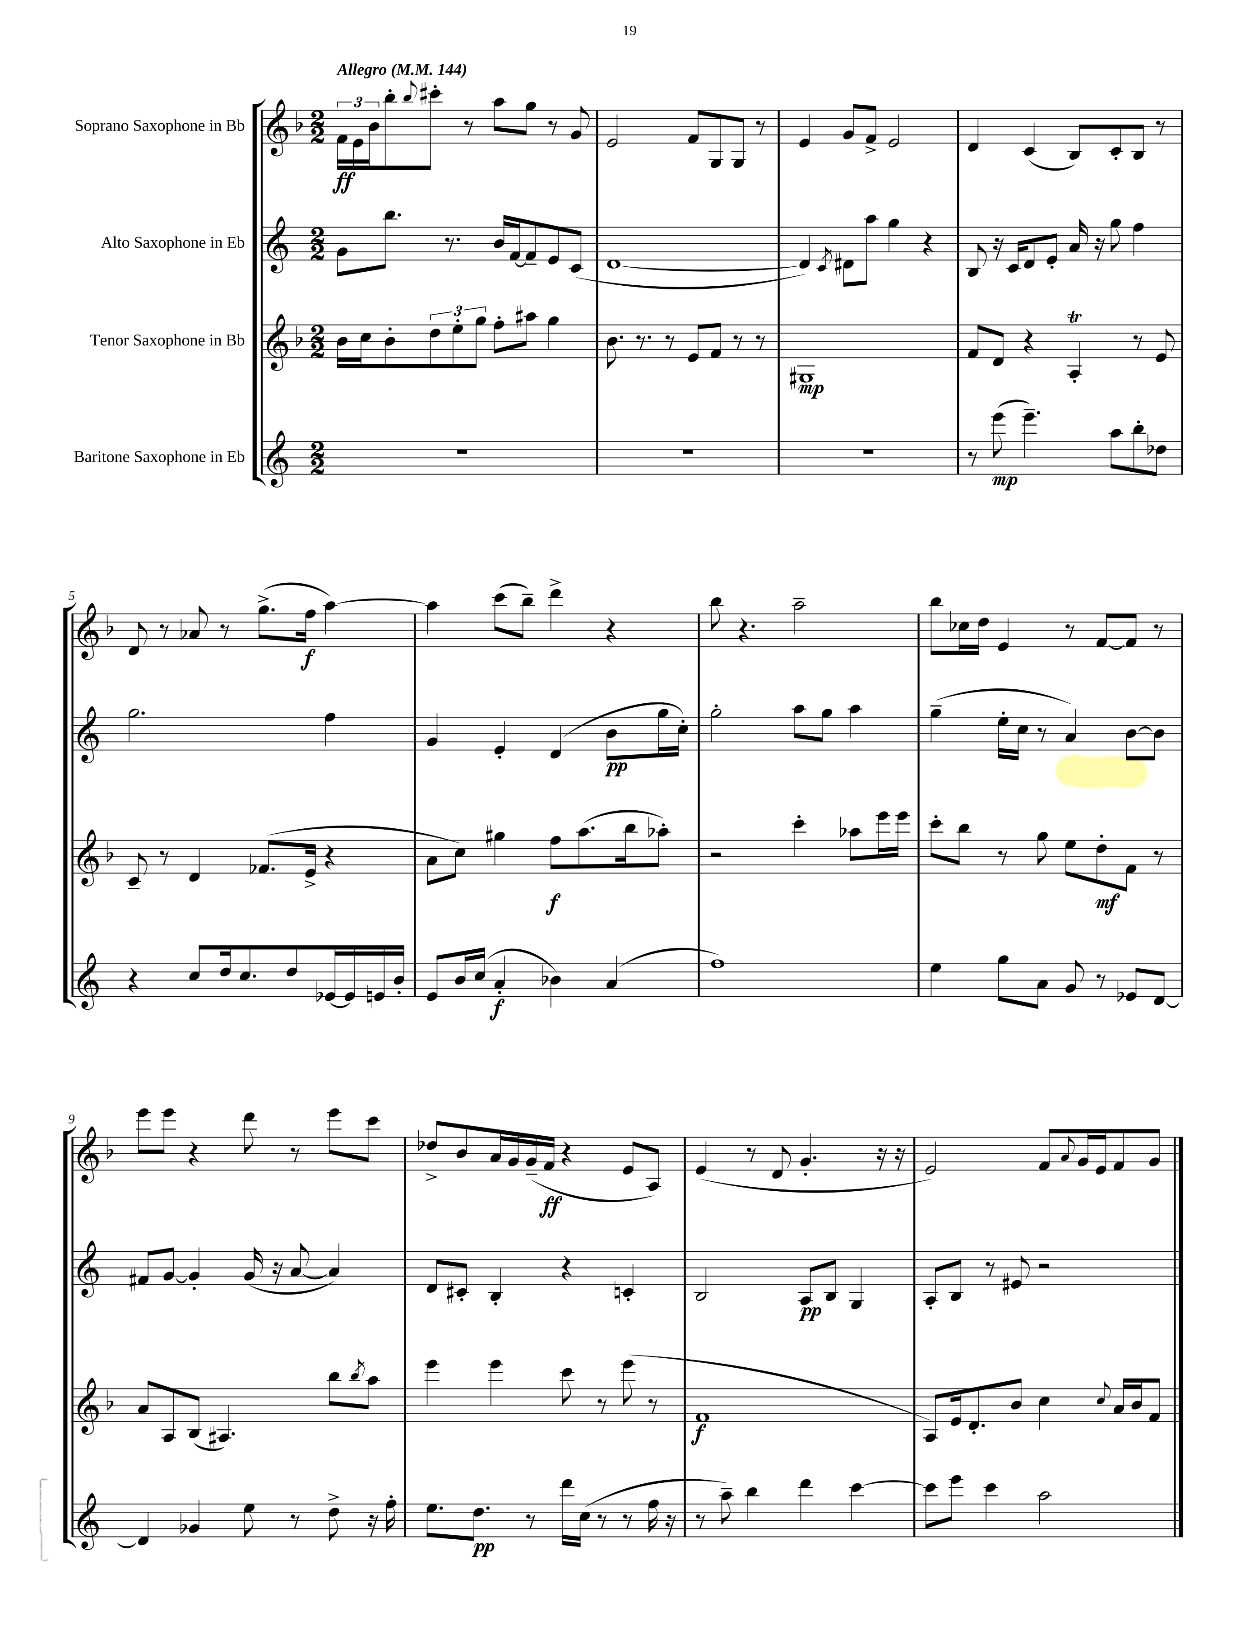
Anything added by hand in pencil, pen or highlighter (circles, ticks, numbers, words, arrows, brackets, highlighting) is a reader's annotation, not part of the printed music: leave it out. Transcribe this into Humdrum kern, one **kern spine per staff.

**kern	**dynam	**kern	**dynam	**kern	**dynam	**kern	**dynam
*part4	*part4	*part3	*part3	*part2	*part2	*part1	*part1
*staff4	*staff4	*staff3	*staff3	*staff2	*staff2	*staff1	*staff1
*I"Baritone Saxophone in Eb	*	*I"Tenor Saxophone in Bb	*	*I"Alto Saxophone in Eb	*	*I"Soprano Saxophone in Bb	*
*clefG2	*	*clefG2	*	*clefG2	*	*clefG2	*
*k[]	*	*k[b-]	*	*k[]	*	*k[b-]	*
*M2/2	*	*M2/2	*	*M2/2	*	*M2/2	*
*MM144	*	*MM144	*	*MM144	*	*MM144	*
=1	=1	=1	=1	=1	=1	=1	=1
!	!	!	!	!	!	!LO:TX:a:B:t=Allegro	!
1r	.	16b-\LL	.	8g\L	.	24f\LL	ff
.	.	.	.	.	.	24e\	.
.	.	16cc\J	.	.	.	.	.
.	.	.	.	.	.	24b-\J	.
.	.	8b-'\	.	8.bb\J	.	8bb-'\	.
.	.	.	.	.	.	8qqbb-/	.
.	.	12dd\	.	.	.	8ccc#X'\J	.
.	.	.	.	8.r	.	.	.
.	.	12ee'\	.	.	.	.	.
.	.	.	.	.	.	8r	.
.	.	12gg\J	.	.	.	.	.
.	.	8ff'\L	.	16b/LL	.	8aa\L	.
.	.	.	.	[16f/J	.	.	.
.	.	8aa#X\J	.	8f~/]	.	8gg\J	.
.	.	4gg\	.	8e/	.	8r	.
.	.	.	.	(8c/J	.	8g/	.
=2	=2	=2	=2	=2	=2	=2	=2
1r	.	8.b-\	.	[1d	.	2e/	.
.	.	8.r	.	.	.	.	.
.	.	8r	.	.	.	.	.
.	.	8e/L	.	.	.	8f/L	.
.	.	8f/J	.	.	.	8G/	.
.	.	8r	.	.	.	8G/J	.
.	.	8r	.	.	.	8r	.
=3	=3	=3	=3	=3	=3	=3	=3
1r	.	1G#X	mp	4d/])	.	4e/	.
.	.	.	.	8qc/	.	.	.
.	.	.	.	8d#X\L	.	8g/L	.
.	.	.	.	8aa\J	.	8f^/J	.
.	.	.	.	4gg\	.	2e/	.
.	.	.	.	4r	.	.	.
=4	=4	=4	=4	=4	=4	=4	=4
8r	.	8f/L	.	8B/	.	4d/	.
(8eee\	mp	8d/J	.	16r	.	.	.
.	.	.	.	16c/KL	.	.	.
4.eee~\)	.	4r	.	8d/	.	(4c/	.
.	.	.	.	8e'/J	.	.	.
.	.	4At'/	.	16a/	.	8B-/L)	.
.	.	.	.	16r	.	.	.
8aa\L	.	.	.	8gg\	.	8c'/	.
8bb'\	.	8r	.	4ff\	.	8B-/J	.
8dd-X\J	.	8e/	.	.	.	8r	.
!!LO:LB:g=z
=5	=5	=5	=5	=5	=5	=5	=5
4r	.	8c~/	.	2.gg\	.	8d/	.
.	.	8r	.	.	.	8r	.
8cc/L	.	4d/	.	.	.	8a-X/	.
16dd/k	.	.	.	.	.	8r	.
8.cc/	.	.	.	.	.	.	.
.	.	(8.f-X/L	.	.	.	(8.gg^\L	.
8dd/	.	.	.	.	.	.	.
.	.	16e^/Jk	.	.	.	16ff\Jk	f
[16e-X/L	.	4r	.	4ff\	.	[4aa\)	.
16e-/]	.	.	.	.	.	.	.
16en/	.	.	.	.	.	.	.
16b'/JJ	.	.	.	.	.	.	.
=6	=6	=6	=6	=6	=6	=6	=6
8e/L	.	8a\L	.	4g/	.	4aa\]	.
16b/L	.	8cc\J)	.	.	.	.	.
(16cc/JJ	.	.	.	.	.	.	.
4a'/	f	4gg#X\	.	4e'/	.	(8ccc\L	.
.	.	.	.	.	.	8bb-~\J)	.
4b-X\)	.	8ff\L	f	(4d/	.	4ddd^\	.
.	.	(8.aa\	.	.	.	.	.
(4a/	.	.	.	8b\L	pp	4r	.
.	.	16bb-\k	.	.	.	.	.
.	.	8aa-X'\J)	.	16gg\L	.	.	.
.	.	.	.	16cc'\JJ)	.	.	.
=7	=7	=7	=7	=7	=7	=7	=7
1ff)	.	2r	.	2gg'\	.	8bb-\	.
.	.	.	.	.	.	4.r	.
.	.	4ccc'\	.	8aa\L	.	2aa~\	.
.	.	.	.	8gg\J	.	.	.
.	.	8aa-X\L	.	4aa\	.	.	.
.	.	16eee\L	.	.	.	.	.
.	.	16eee\JJ	.	.	.	.	.
=8	=8	=8	=8	=8	=8	=8	=8
4ee\	.	8ccc'\L	.	(4gg~\	.	8bb-\L	.
.	.	8bb-\J	.	.	.	16cc-X\L	.
.	.	.	.	.	.	16dd\JJ	.
8gg\L	.	8r	.	16ee'\LL	.	4e/	.
.	.	.	.	16cc\JJ	.	.	.
8a\J	.	8gg\	.	8r	.	.	.
8g/	.	8ee\L	.	4a/)	.	8r	.
8r	.	8dd'\	mf	.	.	[8f/L	.
8e-X/L	.	8f\J	.	[8b\L	.	8f/J]	.
[8d/J	.	8r	.	8b\J]	.	8r	.
!!LO:LB:g=z
=9	=9	=9	=9	=9	=9	=9	=9
4d/]	.	8a/L	.	8f#X/L	.	8eee\L	.
.	.	8A/	.	[8g/J	.	8eee\J	.
4g-X/	.	(8B-/J	.	4g'/]	.	4r	.
.	.	4.A#X/)	.	.	.	.	.
8ee\	.	.	.	(16g/	.	8ddd\	.
.	.	.	.	16r	.	.	.
8r	.	.	.	[8a/	.	8r	.
8dd^\	.	8bb-\L	.	4a/])	.	8eee\L	.
.	.	8qbb-/	.	.	.	.	.
16r	.	8aa\J	.	.	.	8ccc\J	.
16ff'\	.	.	.	.	.	.	.
=10	=10	=10	=10	=10	=10	=10	=10
8.ee\L	.	4eee\	.	8d/L	.	8dd-X^/L	.
.	.	.	.	8c#X'/J	.	8b-/	.
8.dd\J	pp	.	.	.	.	.	.
.	.	4eee\	.	4B'/	.	16a/L	.
.	.	.	.	.	.	16g/	.
8r	.	.	.	.	.	(16g~/	.
.	.	.	.	.	.	16f/JJ	ff
16ddd\LL	.	8ccc\	.	4r	.	4r	.
(16cc\JJ	.	.	.	.	.	.	.
8r	.	8r	.	.	.	.	.
8r	.	(8eee\	.	4cn'/	.	8e/L	.
16ff\	.	8r	.	.	.	8A/J)	.
16r	.	.	.	.	.	.	.
=11	=11	=11	=11	=11	=11	=11	=11
8r	.	1f	f	2B/	.	(4e/	.
8aa~\)	.	.	.	.	.	.	.
4bb\	.	.	.	.	.	8r	.
.	.	.	.	.	.	8d/	.
4ddd\	.	.	.	8A/L	pp	4.g'/	.
.	.	.	.	8B/J	.	.	.
[4ccc\	.	.	.	4G/	.	.	.
.	.	.	.	.	.	16r	.
.	.	.	.	.	.	16r	.
=12	=12	=12	=12	=12	=12	=12	=12
8ccc\L]	.	8A/L)	.	8A'/L	.	2e/)	.
8eee\J	.	16e/k	.	8B/J	.	.	.
.	.	8.d'/	.	.	.	.	.
4ccc\	.	.	.	8r	.	.	.
.	.	8b-/J	.	8e#X/	.	.	.
2aa\	.	4cc\	.	2r	.	8f/L	.
.	.	.	.	.	.	8qqa/	.
.	.	.	.	.	.	16g/L	.
.	.	.	.	.	.	16e/J	.
.	.	8qqcc/	.	.	.	.	.
.	.	16a/LL	.	.	.	8f/	.
.	.	16b-/J	.	.	.	.	.
.	.	8f/J	.	.	.	8g/J	.
==	==	==	==	==	==	==	==
*-	*-	*-	*-	*-	*-	*-	*-
